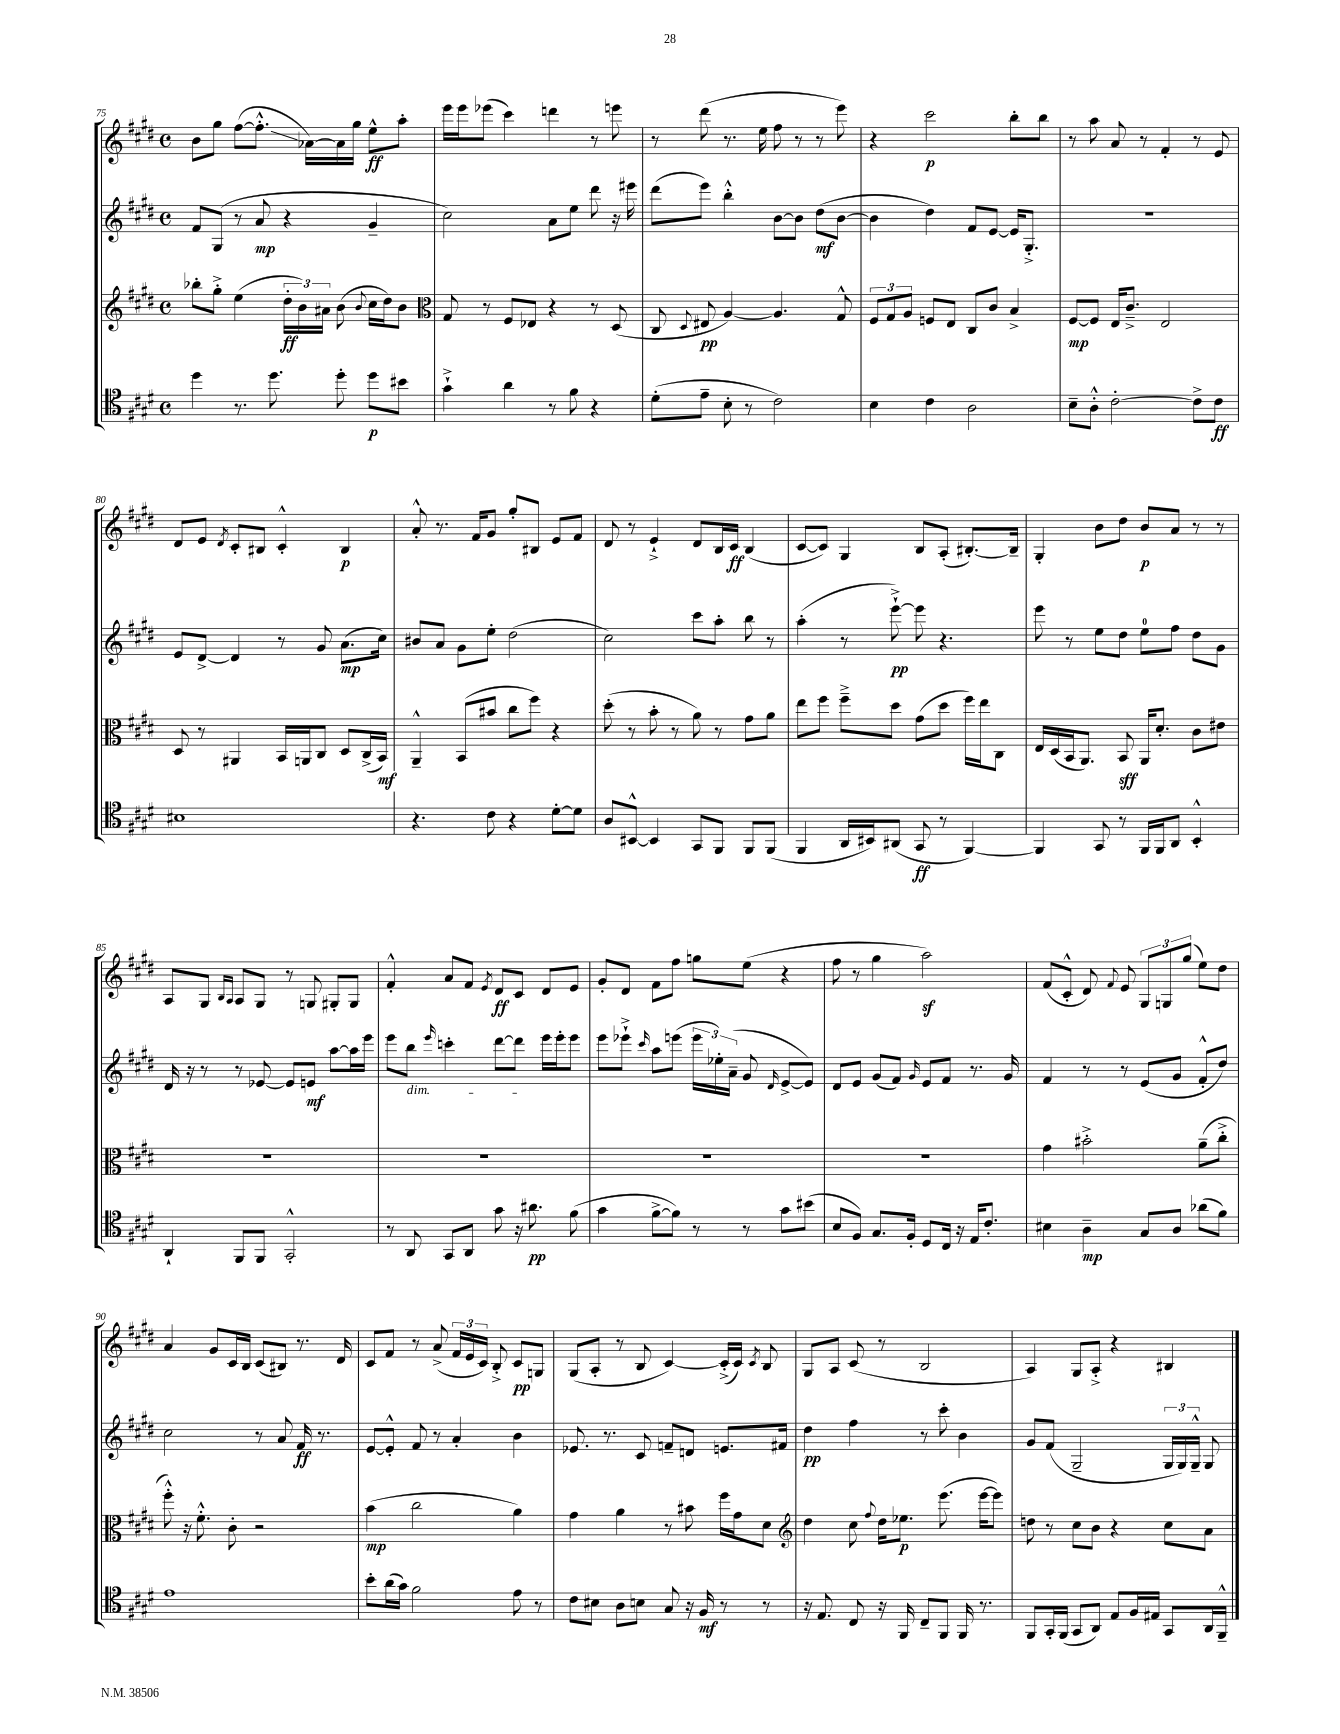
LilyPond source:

<<
\new StaffGroup <<
\new Staff = "s0" {
    \clef treble \key e \major \defaultTimeSignature \time 4/4
    \autoBeamOff b'8[ gis''8] fis''8[~( fis''8.]-.-^\glissando aes'16[~) aes'16 gis''16] e''8[-^\ff a''8]-. |
    e'''16[ e'''16 ees'''8]( cis'''4) d'''4 r8 e'''8 |
    r8 dis'''8( r8. e''16 fis''8 r8 r8 e'''8) |
    r4 cis'''2\p b''8[-. b''8] |
    r8 a''8 a'8 r8 fis'4-. r8 e'8 |
    dis'8[ e'8] \acciaccatura { dis'8 } cis'8[-. bis8] cis'4-.-^ bis4\p |
    a'8-.-^ r8. fis'16[ gis'8] gis''8[-. bis8] e'8[ fis'8] |
    dis'8 r8 e'4-!-> dis'8[ b16 cis'16]\ff b4( |
    cis'8[~ cis'8]) gis4 b8[ a8]-.( bis8.[~-.) bis16]-- |
    gis4-. b'8[ dis''8] b'8[\p a'8] r8 r8 |
    a8[ gis8] \grace { b16[ a16] } a8[ gis8] r8 g8 gis8[-. gis8] |
    fis'4-.-^ a'8[ fis'8] \acciaccatura { e'8 } dis'8[\ff cis'8] dis'8[ e'8] |
    gis'8[-. dis'8] fis'8[ fis''8] g''8[ e''8]( r4 |
    fis''8 r8 gis''4 a''2\sf) |
    fis'8[( cis'8]-.-^ dis'8) \appoggiatura { fis'8 } e'8 \tuplet 3/2 { gis8[ g8 gis''8]( } e''8[) dis''8] |
    a'4 gis'8[ cis'16 b16] cis'8[( bis8]) r8. dis'16 |
    cis'8[ fis'8] r8 a'8->( \tuplet 3/2 { fis'16[ e'16 cis'16]) } b8-.-> cis'8[\pp g8] |
    gis8[( a8]-. r8 b8 cis'4~) cis'16[-.->( cis'16]) \acciaccatura { cis'8 } b8 |
    gis8[ a8] cis'8( r8 b2 |
    a4) gis8[ a8]-.-> r4 bis4 \bar "|." |
}
\new Staff = "s1" {
    \clef treble \key e \major \defaultTimeSignature \time 4/4
    \autoBeamOff fis'8[ gis8]( r8 a'8\mp r4 gis'4-- |
    cis''2) a'8[ e''8] dis'''8 r16 eis'''16 |
    dis'''8[( e'''8]) b''4-.-^ b'8[~ b'8] dis''8[\mf( b'8]~ |
    b'4 dis''4) fis'8[ e'8]~ e'16[ gis8.]-.-> |
    R1 |
    e'8[ dis'8]~-> dis'4 r8 gis'8 a'8.[\mp( cis''16]) |
    bis'8[ a'8] gis'8[ e''8]-. dis''2( |
    cis''2) cis'''8[ a''8]-. b''8 r8 |
    a''4-.( r8 e'''8~-!->\pp) e'''8 r4. |
    e'''8 r8 e''8[ dis''8] e''8[-0 fis''8] dis''8[ gis'8] |
    dis'16 r16 r8 r8 ees'8~ ees'8[ e'8]\mf a''8[~ a''16 e'''16] |
    e'''8[ b''8]\dim \grace { e'''16 } c'''4-. dis'''8[~ dis'''8] e'''16[\! e'''16-. e'''8] |
    e'''8[ ees'''8]-!-> \grace { cis'''16 } a''8[ e'''8]( \tuplet 3/2 { e'''16[ ees''16-.) a'16]--( } gis'8 \grace { dis'16 } e'8[~-> e'8]) |
    dis'8[ e'8] gis'8[( fis'8]) \grace { gis'16 } e'8[ fis'8] r8. gis'16 |
    fis'4 r8 r8 e'8[( gis'8] fis'8[-.-^ dis''8]) |
    cis''2 r8 a'8 fis'16\ff r8. |
    e'8[~ e'8]-.-^ fis'8 r8 a'4-. b'4 |
    ees'8. r8. cis'8 f'8[-- d'8] e'8.[ fis'16] |
    dis''4\pp fis''4 r8 cis'''8-. b'4 |
    gis'8[ fis'8]( gis2-- \tuplet 3/2 { gis16[ gis16) gis16]---^ } gis8 \bar "|." |
}
\new Staff = "s2" {
    \clef treble \key e \major \defaultTimeSignature \time 4/4
    \autoBeamOff bes''8[-. gis''8]-.-> e''4( \tuplet 3/2 { dis''16[-.\ff b'16) ais'16] } b'8( \appoggiatura { b'8 } cis''16[ dis''16) b'8] |
    \clef alto gis8 r8 fis8[ ees8] r4 r8 dis8( |
    cis8 \appoggiatura { dis8 } eis8\pp a4~) a4. gis8-^ |
    \tuplet 3/2 { fis8[ gis8 a8] } f8[ e8] cis8[ cis'8] b4-> |
    fis8[~\mp fis8] e16[ cis'8.]---> e2 |
    dis8 r8 ais,4 b,16[ a,16 cis8] dis8[ cis16->( b,16]\mf) |
    a,4---^ b,8[( bis'8] cis''8[ fis''8]) r4 |
    dis''8-.( r8 b'8-. r8 a'8) r8 gis'8[ a'8] |
    e''8[ fis''8] fis''8[---> dis''8] gis'8[( dis''8] fis''16[) e''16 cis8] |
    e16[ dis16( b,16 a,8.]) b,8\sff a,16[ dis'8.]-. cis'8[ eis'8] |
    R1 |
    R1 |
    R1 |
    R1 |
    gis'4 bis'2-.-> a'8[--( cis''8]-.-> |
    fis''8-.-^) r16 fis'8.-.-^ cis'8-. r2 |
    b'4\mp( cis''2 a'4) |
    gis'4 a'4 r8 bis'8 fis''16[ gis'16 dis'8] |
    \clef treble dis''4 cis''8 \appoggiatura { fis''8 } dis''16[ ees''8.]\p e'''8.( e'''16[~ e'''8]) |
    d''8 r8 cis''8[ b'8] r4 cis''8[ a'8] \bar "|." |
}
\new Staff = "s3" {
    \clef tenor \key e \major \defaultTimeSignature \time 4/4
    \autoBeamOff dis''4 r8. dis''8. dis''8-. dis''8[\p bis'8] |
    gis'4-!-> a'4 r8 fis'8 r4 |
    dis'8[-.( e'8]-- b8-. r8 cis'2) |
    b4 cis'4 a2 |
    b8[-- a8]-.-^ cis'2~-. cis'8[-> cis'8]\ff |
    bis1 |
    r4. cis'8 r4 dis'8[~-. dis'8] |
    a8[ bis,8]~-^ bis,4 gis,8[ fis,8] fis,8[ fis,8]( |
    fis,4 a,16[ bis,16) ais,8]( gis,8\ff r8 fis,4~) |
    fis,4 gis,8 r8 fis,16[ fis,16 a,8] b,4-.-^ |
    a,4-! fis,8[ fis,8] gis,2-.-^ |
    r8 a,8 gis,8[ a,8] gis'8 r16 ais'8.\pp fis'8( |
    gis'4 fis'8[~-> fis'8]) r8 r8 gis'8[ bis'8]( |
    b8[ fis8]) gis8.[ fis16]-. dis8[ cis16] r16 e16[ cis'8.]-. |
    bis4 a4--\mp gis8[ a8] aes'8[( fis'8]) |
    e'1 |
    b'8[-. a'16( gis'16]) fis'2 e'8 r8 |
    cis'8[ bis8] a8[ b8] gis8 r16 fis16\mf r8 r8 |
    r16 e8. cis8 r16 fis,16 cis8[-- fis,8] fis,16 r8. |
    fis,8[ gis,16-. fis,16]( gis,8[ a,8]) e8[ fis16 eis16] gis,8[ a,16 fis,16]---^ \bar "|." |
}
>>
>>
\layout { \context { \Score currentBarNumber = #75 } }
